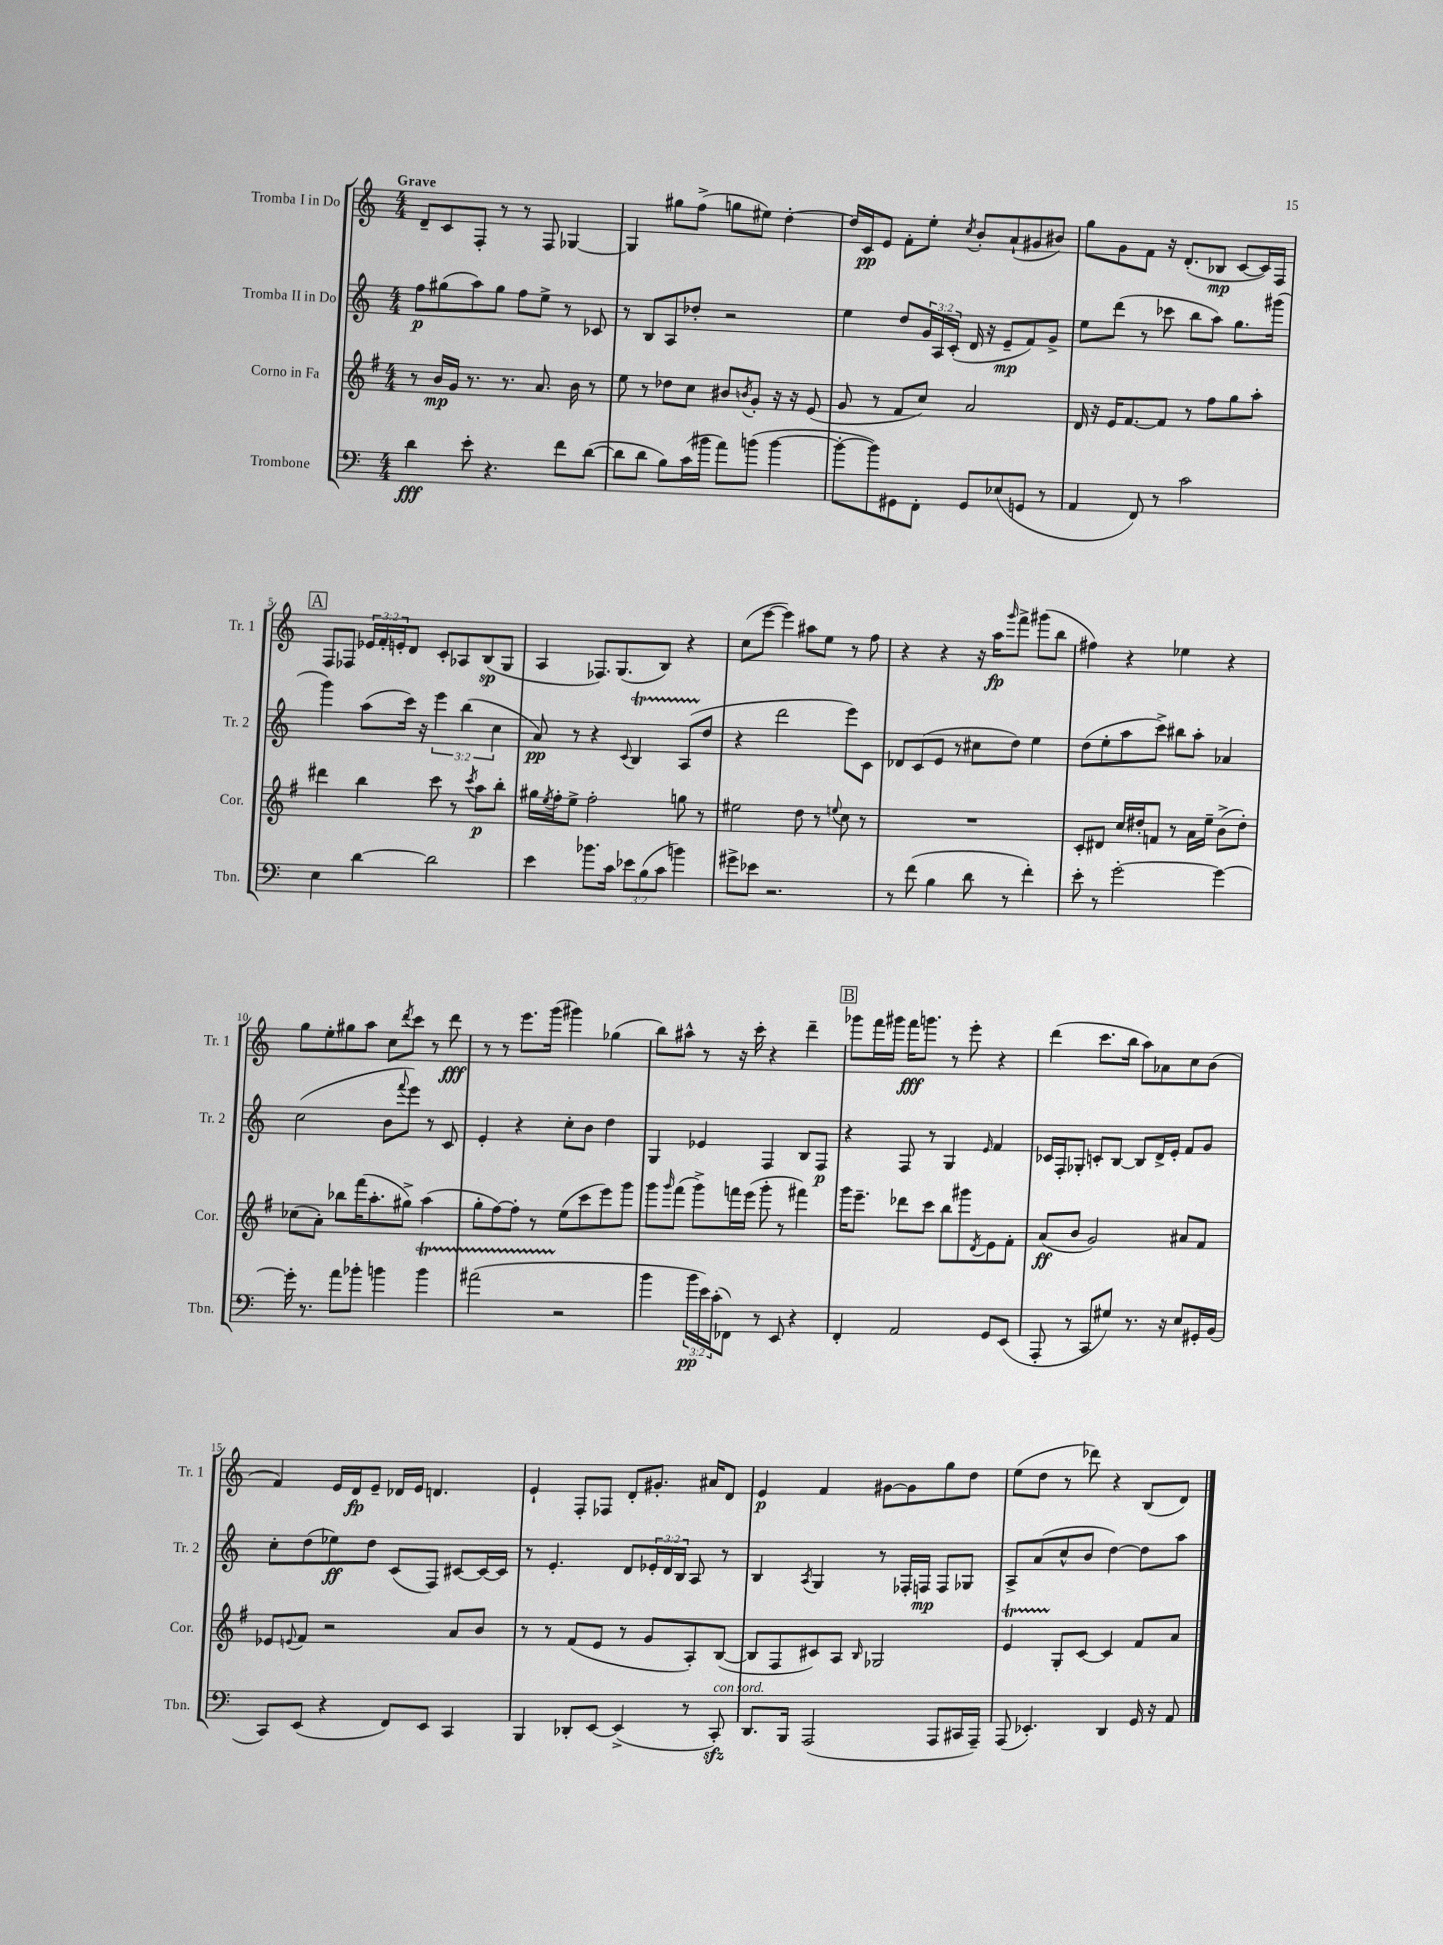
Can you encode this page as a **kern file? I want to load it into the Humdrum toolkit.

**kern	**kern	**kern	**kern
*staff4	*staff3	*staff2	*staff1
*clefF4	*clefG2	*clefG2	*clefG2
*k[]	*k[f#]	*k[]	*k[]
*M4/4	*M4/4	*M4/4	*M4/4
4d\	8r	8ff\L	8d~/L
.	16b/LL	(8gg#\	8c/
.	16g/JJ	.	.
8e'\	8.r	8aa\)	8F'/J
4.r	.	8gg#\J	8r
.	8.r	.	.
.	.	8ff\L	8r
.	8.a/	8ee^\J	8F/
8f\L	.	8r	[4G-/
.	16b\	.	.
([8d\J	8r	8c-/	.
=	=	=	=
8d\]L	8ee\	8r	4G-/]
8d\J	8r	8B/L	.
8B\L)	8dd-\L	8A/	8gg#\L
(16c\L	8cc\J	8dd-'/J	(8ff^\J
16b#\JJ	.	.	.
8a\L)	8b#/L	2r	8gg\L
.	8qb/	.	.
(8b\J	8g'/J	.	8ee#\J)
[4b\	16r	.	[4dd'\
.	16r	.	.
.	(8e/	.	.
=	=	=	=
8b'\_L	8g/	4ee\	16dd/]LL
.	.	.	16c/J
8b\])	8r	.	8e/J
8GG#\	8f#/L	8dd/L	8f'\L
8FF'\J	8cc/J)	24g/L	8ee'\J
.	.	24A/	.
.	.	(24c'/JJ	.
.	.	.	8qcc/
8GG#/L	2a/	16d/	8b'/L
.	.	16r	.
(8E-/	.	8e~/L	(8a`/
8GG/J	.	8f/)	8g#/
8r	.	8g^/J	8b#/J)
=	=	=	=
4AA/	16d/	8ee\L	8gg\L
.	16r	.	.
.	16e/LK	(8ddd\J	8g\
.	[8.f#/	.	.
8FF/)	.	8r	8f\J
8r	8f#/]J	8ccc-\	16r
.	.	.	(8.d'/L
2c\	8r	8bb\L	.
.	8ff#\L	8aa\J)	8B-/J
.	8gg\	8.gg\L	[8c/L
.	8aa'\J	.	16c/]L)
.	.	(16ggg#\Jk	16F/JJ
=	=	=	=
4E\	4ddd#\	4ggg\)	8F/L
.	.	.	8F-/J
[4d\	4bb\	(8aa\L	24e-/LL
.	.	.	24f'/
.	.	.	24e'/J
.	.	16ccc\Jk)	8d/J
.	.	16r	.
2d\]	8ccc\	6eee\	8c'/L
.	8r	.	8A-/
.	.	(6bb\	.
.	8qccc/	.	.
.	8aa\L	.	(8B/
.	.	6cc\	.
.	8bb'\J	.	8G/J
=	=	=	=
4e\	16gg#\LL	8a/)	4A/
.	8qee/	.	.
.	16ff#'\J	.	.
.	8ee^\J	8r	.
8.b-\L	2ff#'\	4r	8.F-/L)
16c\Jk	.	.	(8.G/
.	.	8qqc/	.
12e-\L	.	4B/	.
(12B\	.	.	.
.	.	.	8B/J)
12c\J	.	.	.
4b\)	8gg\	(8A/L	4r
.	8r	8dd/J	.
=	=	=	=
8g#^\L	2ee#\	4r	(8cc\L
8e-\J	.	.	[8eee\J
2.r	.	2ddd\	4eee\])
.	8dd\	.	8aa#\L
.	8r	.	8ee\J
.	8qqee/	.	.
.	8cc\	8eee\L)	8r
.	8r	8c\J	8ff\
=	=	=	=
8r	1r	8d-/L	4r
(8f\	.	(8c/	.
4B\	.	8e/J	4r
.	.	8r	.
8d\	.	8cc#\L	16r
.	.	.	16aa\LK
.	.	.	16qqggg/
8r	.	8dd\J)	8fff^\J
4f'\)	.	4ee\	(8ggg#\L
.	.	.	8bb\J
=	=	=	=
8e'\	8c'/L	(8dd\L	4ff#\)
8r	8d#/J	8ee'\	.
[2g'\	16cc/LL	8aa\	4r
.	16dd#'/J	.	.
.	8f/J	8ccc^\J)	.
.	8r	8bb#\L	4ee-\
.	16a\LL	8aa'\J	.
.	16ee~\JJ	.	.
4g\_	(8b^\L	4a-/	4r
.	8dd#'\J)	.	.
=	=	=	=
16g'\]	(8cc-\L	(2cc\	8gg\L
8.r	.	.	.
.	8a'\J)	.	8ee'\
8a\L	8bb-\L	.	8gg#\
8b-'\J	(16fff#\K	.	8aa\J
.	8.aa'\	.	.
4b\	.	8b\L	8cc\L
.	.	8qqfff/	8qddd/
.	8gg#^\J)	8eee\J)	8ccc\J
4b\	(4aa\	8r	8r
.	.	8c/	8ddd\
=	=	=	=
(2a#\	8gg'\L	4e'/	8r
.	[8ff#\)	.	8r
.	8ff#'\]J	4r	8.eee\L
.	8r	.	.
.	.	.	(16ggg\Jk
2r	(8ee\L	8cc'\L	4ggg#\)
.	8ccc\	8b\J	.
.	8eee\)	4dd\	(4gg-\
.	8ggg\J	.	.
=	=	=	=
4b\	8ggg\L	4G/	8bb\L)
.	16qqggg/	.	.
.	(8fff#\J	.	8aa#^^\J
24b\LL	8ggg^\L)	4e-/	8r
24e\)	.	.	.
(24c'\J	.	.	.
8FF-\J)	16fff\L	.	16r
.	(16eee\JJ	.	16ccc'\
8r	8ggg'\	4F/	4r
8EE/	8r	.	.
4r	4fff#\)	8B/L	4ddd~\
.	.	8F/J	.
=	=	=	=
4FF'/	16ggg\LK	4r	8ggg-\L
.	8.eee~\J	.	.
.	.	.	16fff\L
.	.	.	16ggg#\JJ
2AA/	8ddd-\L	8F/	16fff\LK
.	.	.	8.ggg\J
.	8ccc\J	8r	.
.	8bb\L	4G/	8r
.	8ggg#\	.	8eee'\
.	8qd/	16qqe/	.
8GG/L	8e\	4f/	4r
(8EE/J	8f#'\J	.	.
=	=	=	=
8AAA'/	(8a/L	16c-/LL	(4ddd\
.	.	16F'/J	.
8r	8b/J	8G-'/J	.
8CC/L	2g/)	8c'/L	8.ccc\L
8G#/J)	.	[8B/J	.
.	.	.	16bb\Jk
8.r	.	8B/]L	8aa\L)
.	.	16d^/L	8a-\
16r	.	16e'/JJ	.
8E/L	8a#/L	8f/L	8cc\
16GG#'/L	8f#/J	8g/J	(8b\J
(16BB/JJ	.	.	.
=	=	=	=
8CC/L)	8e-/L	8cc'\L	4f/)
.	8qqe/	.	.
(8EE/J	8f#/J	(8dd\	.
4r	2r	8ee-\)	16e/LL
.	.	.	16d/J
.	.	8dd\J	8e~/J
8FF/L)	.	(8c/L	16d-/LL
.	.	.	16e/JJ
8EE/J	.	8F/J)	4.d/
4CC/	8a/L	[8c#/L	.
.	8b/J	16c#/_L	.
.	.	16c#/]JJ	.
=	=	=	=
4BBB/	8r	8r	4e`/
.	8r	4.e'/	.
8DD-'/L	(8f#/L	.	8F'/L
[8EE/J	8e/J	.	8F-/J
(4EE^/]	8r	8d/L	8d'/L
.	8g/L	24e-'/L	8.g#'/J
.	.	24d/	.
.	.	24B/JJ	.
8r	8A'/)	8A/	.
.	.	.	16a#/LK
8CC'/)	([8B/J	8r	8d/J
=	=	=	=
8.DD/L	8B/]L	4B/	4e/
.	8F#/	.	.
16BBB/Jk	.	.	.
.	.	8qA/	.
(2AAA/	8c#/)	4G/	4f/
.	8A/J	.	.
.	16qqB/	.	.
.	2G-/	8r	[8g#\L
.	.	16F-'/LL	8g#\]
.	.	16F/JJ	.
8AAA/L	.	8F/L	8gg\
16CC#/L	.	8G-/J	8dd\J
16AAA~/JJ)	.	.	.
=	=	=	=
(8AAA/	4e/	8A^/L	(8ee\L
4.EE-'/)	.	(8a/	8dd\J
.	8G'/L	8cc^^/	8r
.	[8c/J	8b/J	8ddd-\)
4DD/	4c/]	[4dd\)	4r
16GG/	8f#/L	8dd\]L	(8B/L
16r	.	.	.
8AA/	8a/J	8aa\J	8d/J)
==	==	==	==
*-	*-	*-	*-
